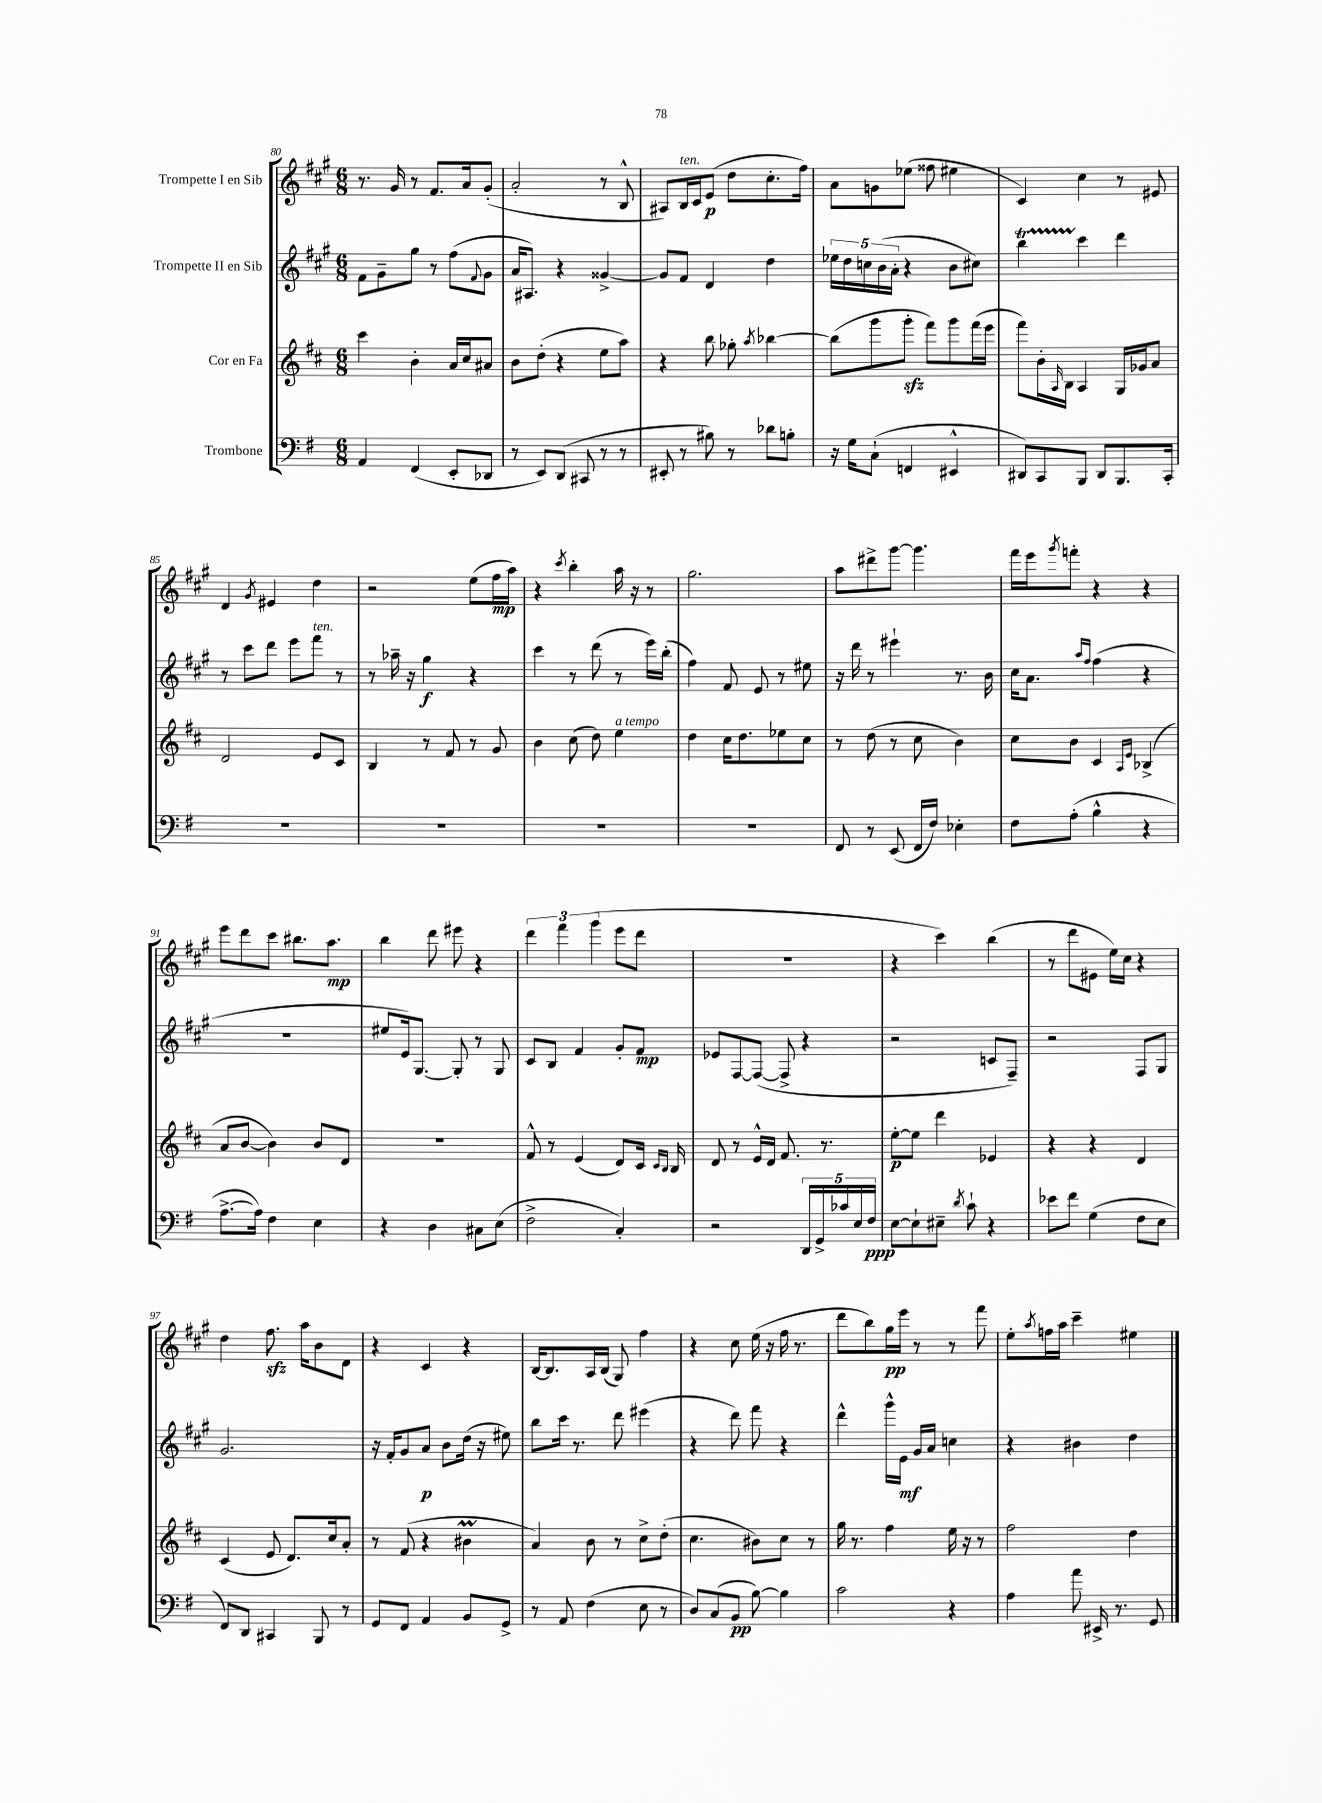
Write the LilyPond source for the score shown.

<<
\new StaffGroup <<
\new Staff = "s0" \with { instrumentName = "Trompette I en Sib" } {
    \clef treble \key a \major \numericTimeSignature \time 6/8
    r8. gis'16 r8 fis'8. a'16 gis'8-.( |
    a'2-. r8 b8-^ |
    ais8) b16^\markup { \italic "ten." } cis'16 e'8\p( d''8 cis''8.-. fis''16) |
    a'8 g'8 ees''8( fisis''8 eis''4 |
    cis'4) cis''4 r8 eis'8 |
    d'4 \acciaccatura { gis'8 } eis'4 d''4 |
    r2 e''8( fis''16\mp a''16) |
    r4 \acciaccatura { cis'''8 } b''4-. a''16 r16 r8 |
    gis''2. |
    a''8 dis'''8-> gis'''8~ gis'''4. |
    fis'''16 e'''16 \acciaccatura { gis'''8 } f'''8-. r4 r4 |
    e'''8 d'''8 cis'''8 bis''8. a''8.\mp |
    b''4 d'''8 eis'''8 r4 |
    \tuplet 3/2 { d'''4 fis'''4 gis'''4( } e'''8 d'''8 |
    R2. |
    r4 cis'''4) b''4( |
    r8 d'''8 eis'8 e''16) cis''16 r4 |
    d''4 fis''8.\sfz a''16 b'8 d'8 |
    r4 cis'4 r4 |
    b16~ b8. a16 b16( gis8) fis''4 |
    r4 cis''8 e''16( r16 fis''16 r8. |
    d'''8 b''8) gis''16\pp e'''16 r8 r8 fis'''8 |
    e''8-. \acciaccatura { a''8 } f''16 a''16 cis'''4-- eis''4 \bar "|." |
}
\new Staff = "s1" \with { instrumentName = "Trompette II en Sib" } {
    \clef treble \key a \major \numericTimeSignature \time 6/8
    fis'8 gis'8-- gis''8 r8 fis''8( \appoggiatura { fis'8 } gis'8 |
    a'16 ais8.) r4 gisis'4~-> |
    gisis'8 fis'8 d'4 d''4 |
    \tuplet 5/4 { ees''16 d''16 c''16 b'16( a'16-. } r4 b'8 cis''8) |
    b''4\startTrillSpan cis'''4\stopTrillSpan d'''4 |
    r8 cis'''8 d'''8 e'''8 fis'''8^\markup { \italic "ten." } r8 |
    r8 aes''16-- r16 gis''4\f r4 |
    cis'''4 r8 d'''8( r8 e'''16) b''16-.( |
    fis''4) fis'8 e'8 r8 eis''8 |
    r16 d'''16 r8 eis'''4-! r8. b'16 |
    cis''16 a'8. \grace { a''16 fis''16 } fis''4( r4 |
    R2. |
    eis''8 e'16) gis8.~ gis8-. r8 gis8 |
    cis'8 b8 fis'4 gis'8-. fis'8\mp |
    ees'8 fis8~ fis8~( fis8-> r4 |
    r2 c'8 fis8--) |
    r2 fis8 gis8 |
    gis'2. |
    r16 fis'16-. gis'8 a'8\p b'8 d''16( r16 eis''8) |
    b''8 cis'''16 r8. d'''8 eis'''4( |
    r4 d'''8) fis'''8 r4 |
    d'''4-^ gis'''16-^ e'16\mf gis'16 a'16 c''4 |
    r4 bis'4 d''4 \bar "|." |
}
\new Staff = "s2" \with { instrumentName = "Cor en Fa" } {
    \clef treble \key d \major \numericTimeSignature \time 6/8
    cis'''4 b'4-. a'16 cis''16 ais'8 |
    b'8 d''8-.( r4 e''8 a''8) |
    r4 b''8 ges''8-. \acciaccatura { a''8 } bes''4~ |
    bes''8( g'''8 g'''8-.\sfz fis'''8) g'''8 fis'''16( e'''16 |
    fis'''8) b'16-. \grace { a16 } b16 a4 g16 ges'16 a'8 |
    d'2 e'8 cis'8 |
    b4 r8 fis'8 r8 g'8 |
    b'4 cis''8( d''8) e''4^\markup { \italic "a tempo" } |
    d''4 cis''16 d''8. ees''8 cis''8 |
    r8 d''8( r8 cis''8 b'4) |
    cis''8 b'8 cis'4 \grace { a16 e'16 } bes4->( |
    a'8 b'8~ b'4) b'8 d'8 |
    R2. |
    fis'8-^ r8 e'4( d'8) cis'16 \grace { cis'16 b16 } b16 |
    d'8 r8 e'16-^ d'16 fis'8. r8. |
    e''8~-.\p e''8 d'''4 ees'4 |
    r4 r4 d'4 |
    cis'4( e'8 d'8.) cis''16 a'8-. |
    r8 fis'8( r4 bis'4\prall |
    a'4) b'8 r8 cis''8-> d''8-.( |
    cis''4. bis'8) cis''8 r8 |
    g''16 r8. fis''4 e''16 r16 r8 |
    fis''2 d''4 \bar "|." |
}
\new Staff = "s3" \with { instrumentName = "Trombone" } {
    \clef bass \key g \major \numericTimeSignature \time 6/8
    a,4 fis,4( e,8-. des,8 |
    r8 e,8) d,8( cis,8 r8 r8 |
    eis,8-. r8 bis8) r8 des'8 b8-. |
    r16 g16 c8-!( f,4 eis,4-^ |
    dis,8) c,8 b,,8 dis,8 b,,8. c,16-. |
    R2. |
    R2. |
    R2. |
    R2. |
    fis,8 r8 e,8( fis,16 fis16) ees4-. |
    fis8 a8-.( b4-^ r4 |
    a8.~-> a16) fis4 e4 |
    r4 d4 cis8 e8( |
    fis2-> c4-.) |
    r2 \tuplet 5/4 { d,16 g,16-> ces'16 e16 fis16\ppp } |
    e8~ e8-! eis8-- \acciaccatura { d'8 } c'8-! r4 |
    ees'8 fis'8 g4( fis8 e8 |
    fis,8) d,8 cis,4 b,,8 r8 |
    g,8 fis,8 a,4 b,8 g,8-> |
    r8 a,8 fis4( e8 r8 |
    d8) c8( b,8\pp b8~) b4 |
    c'2 r4 |
    a4 a'8 eis,16-> r8. g,8 \bar "|." |
}
>>
>>
\layout { \context { \Score currentBarNumber = #80 } }
